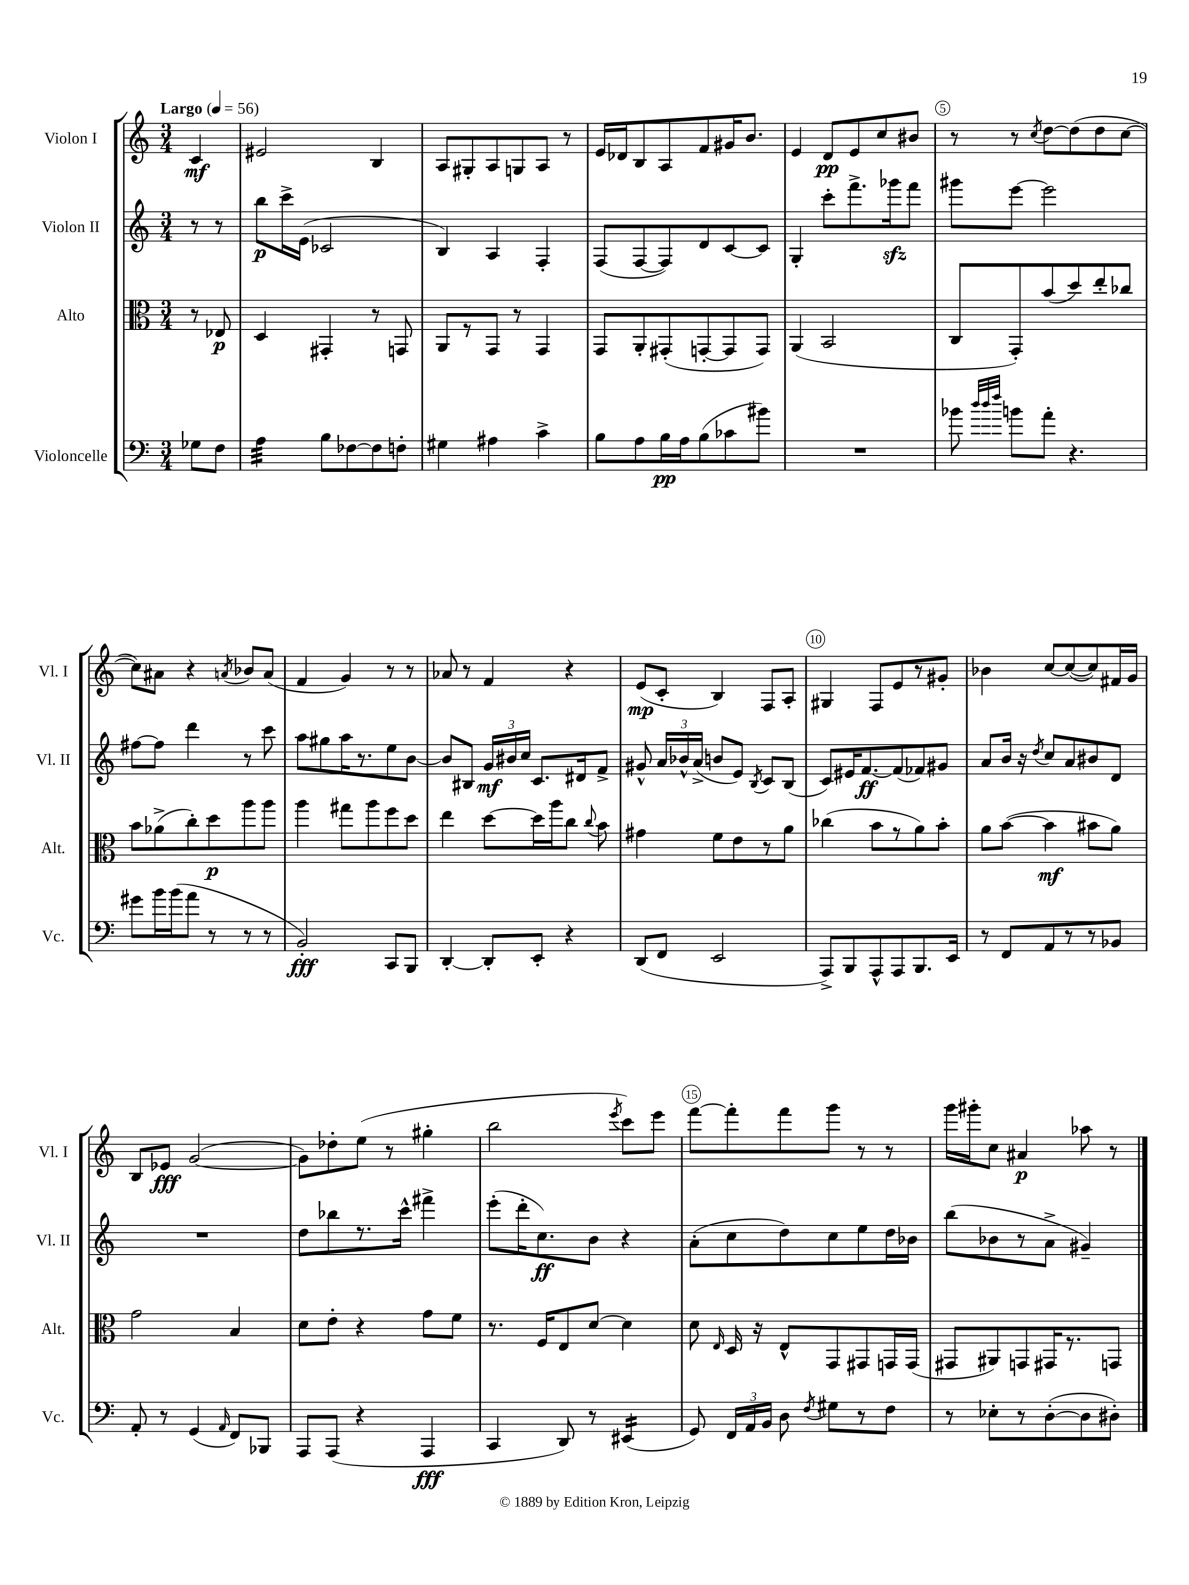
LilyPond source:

<<
\new StaffGroup <<
\new Staff = "s0" \with { instrumentName = "Violon I" shortInstrumentName = "Vl. I" } {
    \clef treble \key c \major \numericTimeSignature \time 3/4 \partial 4 \tempo "Largo" 4 = 56
    \autoBeamOff c'4\mf |
    eis'2 b4 |
    a8[ gis8-. a8 g8 a8] r8 |
    e'16[ des'16 b8 a8 f'8 gis'16 b'8.] |
    e'4 d'8[\pp e'8 c''8 bis'8] |
    r8 r8 \acciaccatura { c''8 } d''8[~ d''8( d''8 c''8]~ |
    c''8[) ais'8] r4 \acciaccatura { a'8 } bes'8[ a'8]( |
    f'4 g'4) r8 r8 |
    aes'8 r8 f'4 r4 |
    e'8[\mp( c'8]-. b4) f8[ a8]-. |
    gis4 f8[ e'8 r8 gis'8]-. |
    bes'4 c''8[~ c''8~( c''8) fis'16 g'16] |
    b8[ ees'8]\fff g'2~( |
    g'8[) des''8-. e''8]( r8 gis''4-. |
    b''2 \acciaccatura { e'''8 } c'''8[) e'''8] |
    f'''8[~ f'''8-. f'''8 g'''8] r8 r8 |
    g'''16[ gis'''16-. c''8] ais'4\p aes''8 r8 \bar "|." |
}
\new Staff = "s1" \with { instrumentName = "Violon II" shortInstrumentName = "Vl. II" } {
    \clef treble \key c \major \numericTimeSignature \time 3/4 \partial 4
    \autoBeamOff r8 r8 |
    b''8[\p c'''16-> e'16]( ces'2 |
    b4) a4 f4-. |
    f8[( f8~ f8) d'8 c'8~ c'8] |
    g4-. c'''8[-. f'''8.-> ges'''16\sfz f'''8] |
    gis'''8[ e'''8]~ e'''2 |
    fis''8[~ fis''8] d'''4 r8 c'''8 |
    a''8[ gis''8 a''16 r8. e''8 b'8]~ |
    b'8[ bis8] \tuplet 3/2 { g'16[\mf bis'16 c''16] } c'8.[ dis'16 f'8]-> |
    gis'8-^ \tuplet 3/2 { a'16[ bes'16-^ a'16]->( } b'8[ e'8]) \acciaccatura { b8 } c'8[ b8]( |
    c'8[) eis'16 f'8.~\ff f'8( fes'8) gis'8] |
    a'8[ b'16] r16 \acciaccatura { d''8 } c''8[ a'8 bis'8 d'8] |
    R2. |
    d''8[ bes''8 r8. c'''16]-^ fis'''4-> |
    e'''8[-.( d'''16-. c''8.\ff) b'8] r4 |
    a'8[-.( c''8 d''8) c''8 e''8 d''16 bes'16] |
    b''8[( bes'8 r8 a'8]-> gis'4--) \bar "|." |
}
\new Staff = "s2" \with { instrumentName = "Alto" shortInstrumentName = "Alt." } {
    \clef alto \key c \major \numericTimeSignature \time 3/4 \partial 4
    \autoBeamOff r8 ees8\p |
    d4 gis,4-. r8 g,8 |
    a,8[ r8 g,8] r8 g,4 |
    g,8[ a,8-. gis,8-.( g,8~-. g,8 g,8]) |
    a,4( b,2 |
    c8[ g,8-.) b'8( d''8) e''8-. ces''8] |
    b'8[ aes'8->( c''8-.) d''8\p a''8 a''8] |
    a''4 gis''8[ a''8 f''8 d''8] |
    e''4 d''8[~ d''16 a''16 c''8] \appoggiatura { c''8 } b'8 |
    gis'4 f'8[ e'8 r8 a'8] |
    ces''4( b'8[ r8 a'8) b'8]-. |
    a'8[ b'8]~( b'4\mf bis'8[ a'8]) |
    g'2 b4 |
    d'8[ e'8]-. r4 g'8[ f'8] |
    r8. f16[ e8 d'8]~ d'4 |
    d'8 \grace { e16 } d16 r16 e8[-^ g,8 gis,8 g,16 g,16]( |
    gis,8[ ais,8) g,8 gis,16 r8. g,8] \bar "|." |
}
\new Staff = "s3" \with { instrumentName = "Violoncelle" shortInstrumentName = "Vc." } {
    \clef bass \key c \major \numericTimeSignature \time 3/4 \partial 4
    \autoBeamOff ges8[ f8] |
    a4:32 b8[ fes8~ fes8 f8]-. |
    gis4 ais4 c'4-> |
    b8[ a8 b16\pp a16 b8( ces'8 bis'8]) |
    R2. |
    bes'8 \grace { d''32[ d''32 f''32] } b'8[ a'8]-. r4. |
    gis'8[ b'16 b'16( a'8] r8 r8 r8 |
    b,2-.\fff) c,8[ b,,8] |
    d,4~-. d,8[-. e,8]-. r4 |
    d,8[( f,8] e,2 |
    a,,8[->) b,,8 a,,8-^ a,,8 b,,8. e,16] |
    r8 f,8[ a,8 r8 r8 bes,8] |
    a,8-. r8 g,4( \grace { a,16 } f,8[) bes,,8] |
    a,,8[ a,,8]( r4 a,,4\fff |
    c,4 d,8) r8 eis,4:16( |
    g,8) \tuplet 3/2 { f,16[ a,16 b,16] } d8 \acciaccatura { f8 } gis8[ r8 f8] |
    r8 ees8[-. r8 d8~-.( d8 dis8]-.) \bar "|." |
}
>>
>>
\layout { \context { \Score \override BarNumber.break-visibility = ##(#f #t #t) barNumberVisibility = #(every-nth-bar-number-visible 5) \override BarNumber.stencil = #(make-stencil-circler 0.1 0.3 ly:text-interface::print) } }
